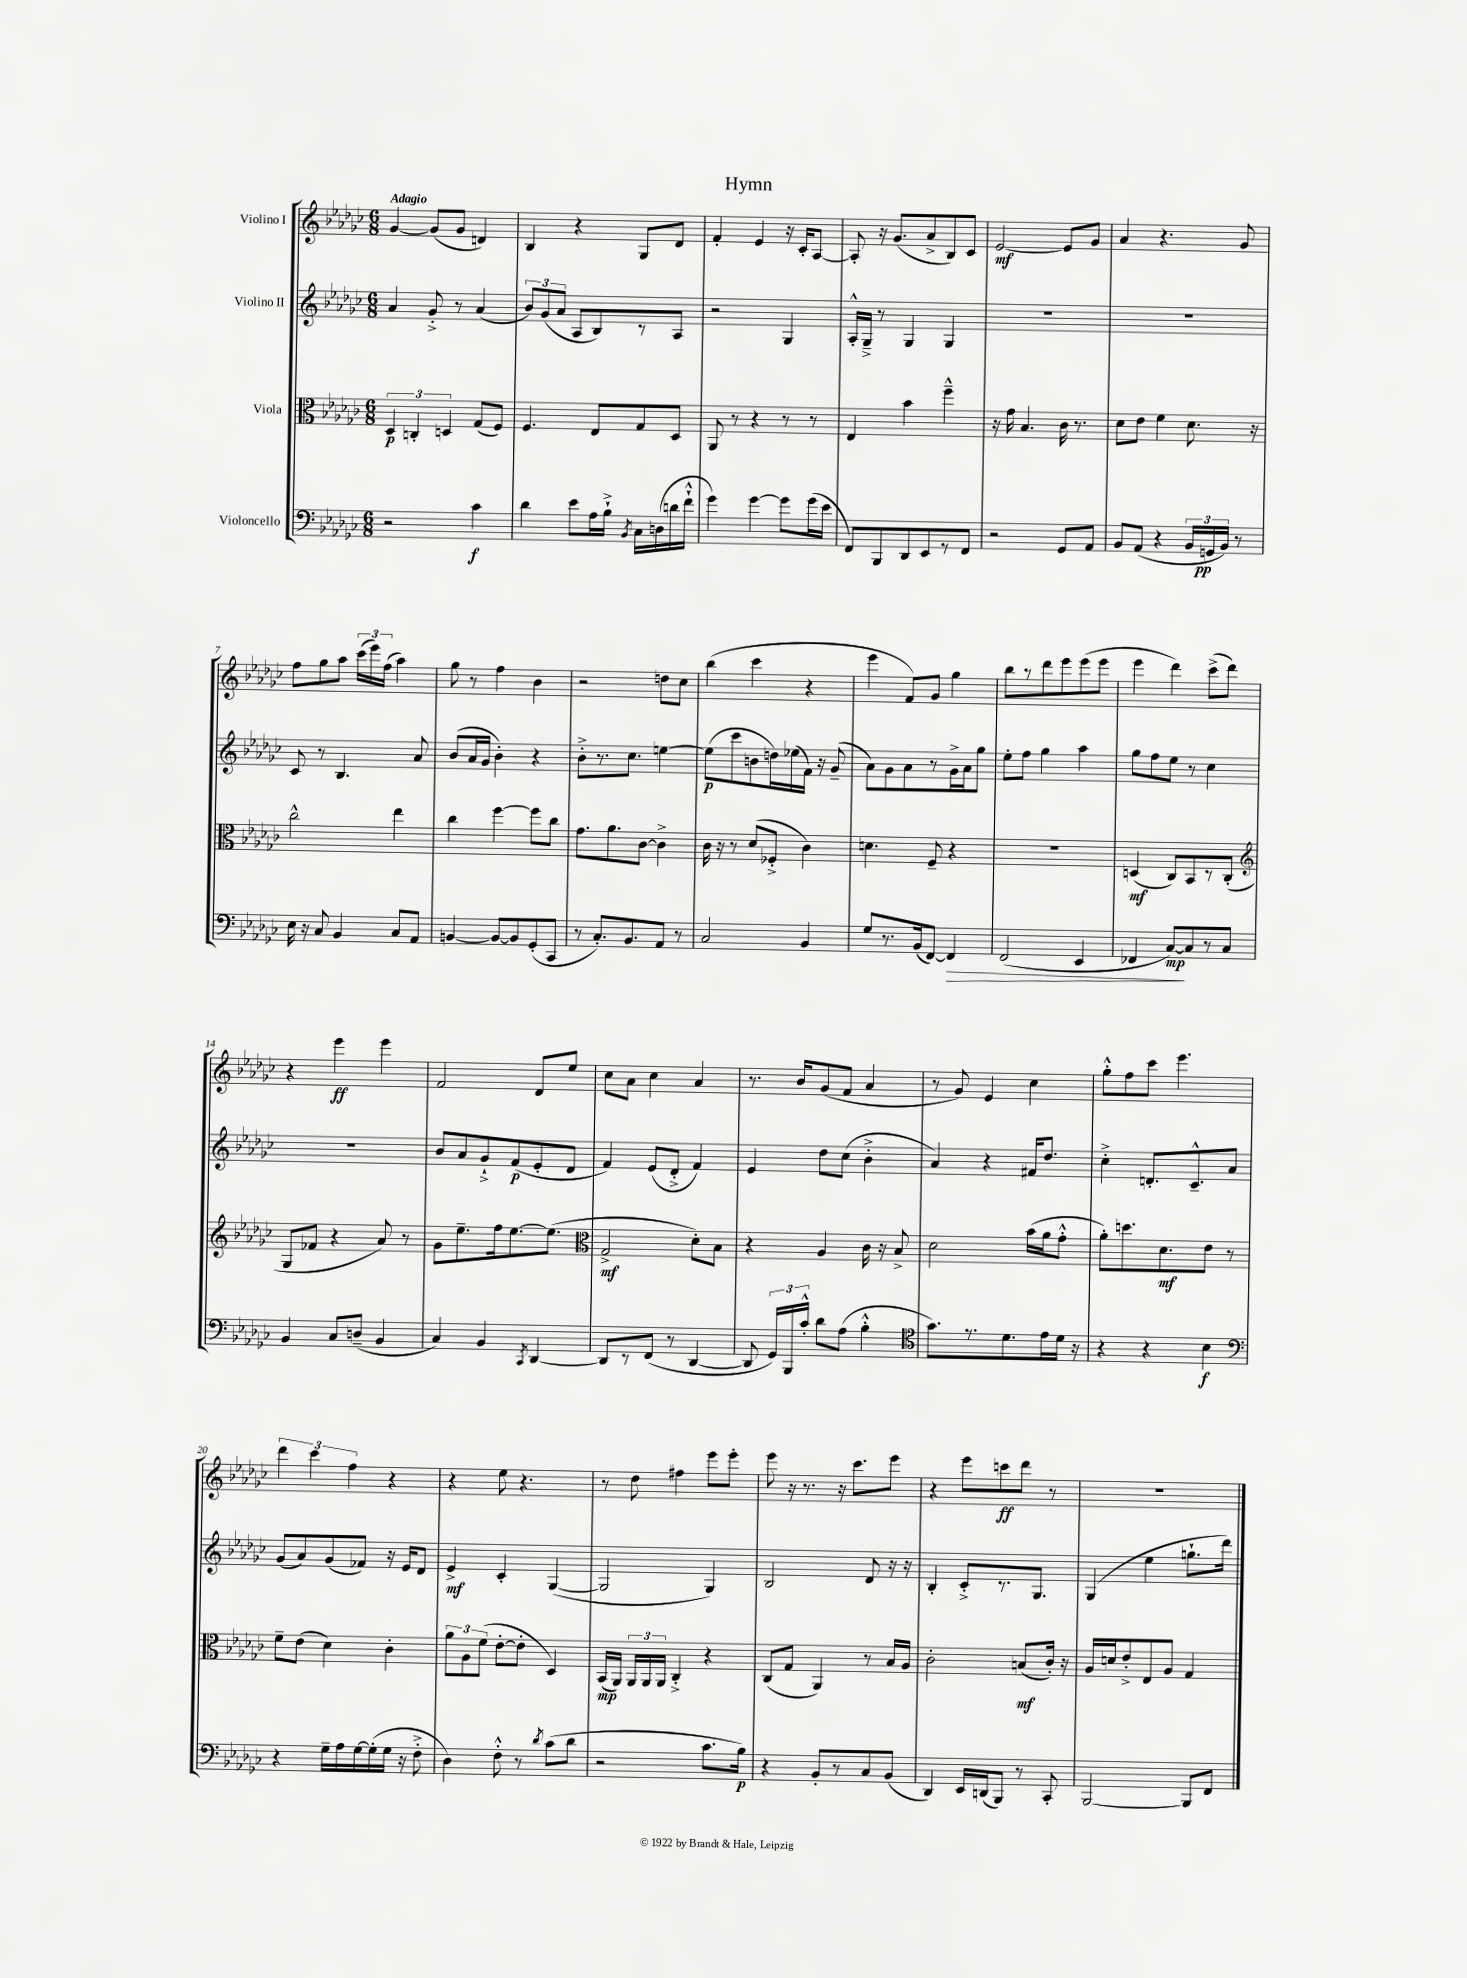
\header { title = "Hymn" }
<<
\new StaffGroup <<
\new Staff = "s0" \with { instrumentName = "Violino I" } {
    \clef treble \key ges \major \numericTimeSignature \time 6/8 \tempo "Adagio"
    \autoBeamOff ges'4~ ges'8[( ges'8] d'4) |
    bes4 r4 ges8[ des'8] |
    f'4-. ees'4 r16 ces'16[-. aes8]~ |
    aes8-. r16 ges'8.[( aes'8-> bes8) ces'8] |
    ees'2~\mf ees'8[ ges'8] |
    aes'4 r4. ges'8 |
    f''8[ ges''8 aes''8] \tuplet 3/2 { ces'''16[( ees'''16) f''16]( } aes''4) |
    ges''8 r8 f''4 bes'4 |
    r2 d''8[ ces''8] |
    bes''4( ces'''4 r4 |
    ees'''4 f'8[) ges'8] ges''4 |
    bes''8[ r8 des'''8 ees'''8 ees'''8( ees'''8] |
    ees'''4 des'''4) ces'''8[->( des'''8]) |
    r4 ees'''4\ff ees'''4 |
    f'2 des'8[ ees''8] |
    ces''8[ aes'8] ces''4 aes'4 |
    r8. bes'16[ ges'8( f'8] aes'4 |
    r8 ges'8) ees'4 ces''4 |
    ges''8[-.-^ f''8 ces'''8] ees'''4. |
    \tuplet 3/2 { des'''4 ces'''4 f''4 } r4 |
    r4 ees''8 r4. |
    r8 des''8 fis''4 ees'''8[ ees'''8]-. |
    ees'''8 r16 r8. r16 ces'''8.[ ees'''8] |
    r4 ees'''8[ c'''8\ff des'''8] r8 |
    R2. \bar "|." |
}
\new Staff = "s1" \with { instrumentName = "Violino II" } {
    \clef treble \key ges \major \numericTimeSignature \time 6/8
    \autoBeamOff aes'4 ges'8-.-> r8 aes'4( |
    \tuplet 3/2 { bes'8[) ges'8( aes'8] } aes8[ bes8) r8 aes8] |
    r2 ges4 |
    aes16[-.-^ ges16]---> r8 ges4 ges4 |
    R2. |
    R2. |
    ces'8 r8 bes4. aes'8 |
    bes'8[( aes'16 ges'16] bes'4-.) r4 |
    bes'8[-.-> r8. ces''8.] e''4~ |
    e''8[\p( ces'''8 b'8 d''16) ees''16( f'16]) r16 ges'8--( |
    aes'8[) ges'8 aes'8 r8 ges'16-> aes'16 ges''8] |
    ees''8[-. f''8] ges''4 aes''4 |
    ges''8[ f''8 ees''8] r8 ces''4 |
    R2. |
    bes'8[ aes'8 ges'8-!-> f'8\p( ees'8-. des'8] |
    f'4) ees'8[( des'8]-.-> f'4) |
    ees'4 des''8[ ces''8]( bes'4-.-> |
    aes'4) r4 fis'16[ des''8.] |
    ces''4-.-> d'8.[-. ces'8.---^ aes'8] |
    ges'8[( aes'8) ges'8( fes'8]) r16 ees'16[ des'8] |
    ees'4->\mf ces'4-. ges4~( |
    ges2 ges4) |
    bes2 des'8 r16 r16 |
    bes4-. ces'8[-.-> r8. ges8.] |
    ges4( ees''4 g''8.[-! des'''16]) \bar "|." |
}
\new Staff = "s2" \with { instrumentName = "Viola" } {
    \clef alto \key ges \major \numericTimeSignature \time 6/8
    \autoBeamOff \tuplet 3/2 { des4\p c4-. d4 } ges8[( f8]) |
    f4. ees8[ ges8 des8] |
    aes,8 r8 r4 r8 r8 |
    ees4 bes'4 f''4---^ |
    r16 ges'16 bes4. ces'16 r8. |
    des'8[ ees'8] f'4 des'8. r16 |
    ces''2-^ ees''4 |
    ces''4 f''4~ f''8[ ces''8] |
    ges'8.[ aes'8. ces'8]~ ces'4-> |
    ces'16 r16 r8 des'8[( fes8]-.-> ces'4) |
    d'4. f8-- r4 |
    R2. |
    d4\mf( ces8[) bes,8 r8 ces8]-.( |
    \clef treble ges8[ fes'8] r4 aes'8) r8 |
    ges'8[ ees''8.-- f''16 ees''8.~ ees''8.]( |
    \clef alto ges2->\mf des'8[-.) bes8] |
    r4 aes4 ces'16 r16 bes8-> |
    des'2 bes'16[( aes'16 ges'8]-.-^ |
    aes'8[-.) d''8. des'8.\mf ees'8] r8 |
    f'8[-- ees'8]( des'4) ces'4-. |
    \tuplet 3/2 { aes'8[ aes8 f'8]( } ees'8[~-. ees'8]-. des4) |
    bes,16[\mp( aes,16]) \tuplet 3/2 { aes,16[ aes,16 aes,16] } ces4-.-> r4 |
    ces8[( ges8] aes,4) r8 bes16[ aes16] |
    ces'2-. b8[\mf( ces'16]-.) r16 |
    aes16[ d'16 ees'8-.-> ees8 aes8] ges4 \bar "|." |
}
\new Staff = "s3" \with { instrumentName = "Violoncello" } {
    \clef bass \key ges \major \numericTimeSignature \time 6/8
    \autoBeamOff r2 ces'4\f |
    des'4 ees'8[ aes16 bes16]-!-> \acciaccatura { bes,8 } ces16[ d16( d'16 f'16]-!-^ |
    ges'4) ges'4~ ges'8[ ges'16( ees'16] |
    f,8[) bes,,8 des,8 ees,8 r8 f,8] |
    r2 ges,8[ aes,8] |
    bes,8[ aes,8]( r4 \tuplet 3/2 { bes,16[ g,16\pp bes,16]) } r8 |
    ees16 r16 ces8 bes,4 ces8[ aes,8] |
    b,4~ b,8[~ b,8 ges,8-.( ces,8] |
    r8 ces8.[-.) bes,8. aes,8] r8 |
    ces2 bes,4 |
    ges8[ r8. bes,16( f,8]~) f,4\> |
    f,2( ees,4 |
    fes,4 ces8[~\mp\!) ces8 r8 ces8] |
    bes,4 ces8[ d8]--( bes,4 |
    ces4) bes,4 \acciaccatura { ces,8 } des,4~ |
    des,8[ r8 f,8]( r8 des,4~ |
    des,8 \tuplet 3/2 { ges,16[) bes,,16 ces'16]-.-^ } des'8[ aes8]( bes4-.-^ |
    \clef tenor ges'8.[) r8. des'8. ees'16 des'16] r16 |
    r4 r4 bes4\f |
    \clef bass r4 ges16[-- aes16 ges16~ ges16-.( ges16] r16 f8-.-> |
    des4) f8-.-^ r8 \acciaccatura { des'8 } ces'8[( des'8] |
    r2 ces'8.[ bes16]\p) |
    r4 bes,8[-. r8 ces8 bes,8]( |
    des,4) ees,16[ d,16( bes,,8]) r8 ces,8-. |
    bes,,2~ bes,,8[ f,8] \bar "|." |
}
>>
>>
